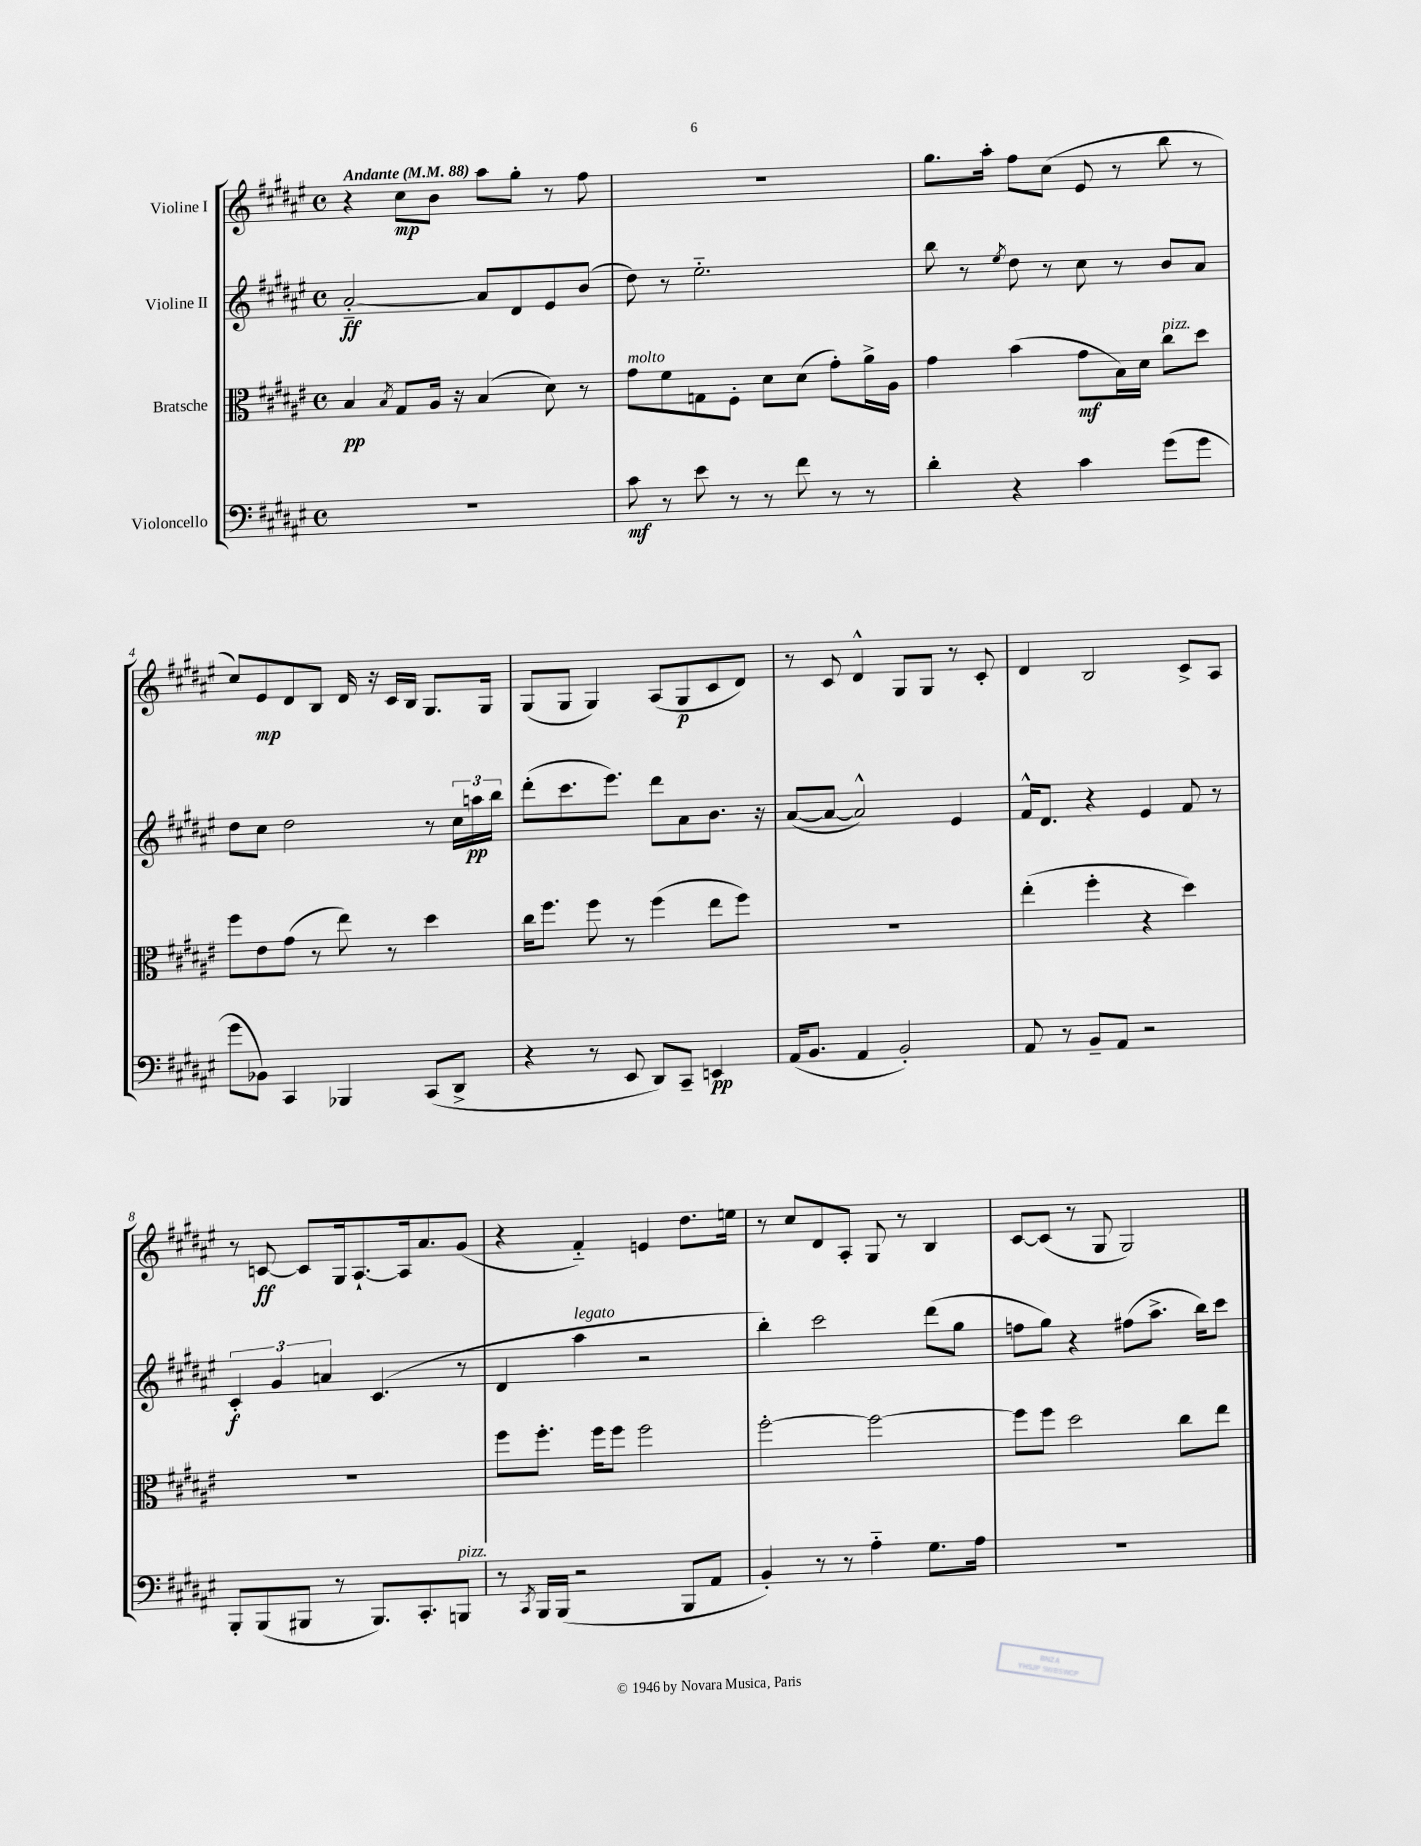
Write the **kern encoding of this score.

**kern	**dynam	**kern	**dynam	**kern	**dynam	**kern	**dynam
*part4	*part4	*part3	*part3	*part2	*part2	*part1	*part1
*staff4	*staff4	*staff3	*staff3	*staff2	*staff2	*staff1	*staff1
*I"Violoncello	*	*I"Bratsche	*	*I"Violine II	*	*I"Violine I	*
*clefF4	*	*clefC3	*	*clefG2	*	*clefG2	*
*k[f#c#g#d#a#e#]	*	*k[f#c#g#d#a#e#]	*	*k[f#c#g#d#a#e#]	*	*k[f#c#g#d#a#e#]	*
*M4/4	*	*M4/4	*	*M4/4	*	*M4/4	*
*met(c)	*	*met(c)	*	*met(c)	*	*met(c)	*
*MM88	*	*MM88	*	*MM88	*	*MM88	*
=1	=1	=1	=1	=1	=1	=1	=1
!	!	!	!	!	!	!LO:TX:a:B:t=Andante	!
1r	.	4B/	pp	[2a#/	ff	4r	.
.	.	8qB/	.	.	.	.	.
.	.	8G#/L	.	.	.	8cc#\L	mp
.	.	16A#/Jk	.	.	.	8b\J	.
.	.	16r	.	.	.	.	.
.	.	(4B/	.	8a#/L]	.	8aa#\L	.
.	.	.	.	8d#/	.	8gg#'\J	.
.	.	8d#\)	.	8e#/	.	8r	.
.	.	8r	.	(8b/J	.	8ff#\	.
=2	=2	=2	=2	=2	=2	=2	=2
!	!	!LO:TX:a:i:t=molto	!	!	!	!	!
8c#\	mf	8g#\L	.	8dd#\)	.	1r	.
8r	.	8f#\	.	8r	.	.	.
8e#\	.	8Gn\	.	2.ee#\	.	.	.
8r	.	8F#'\J	.	.	.	.	.
8r	.	8d#\L	.	.	.	.	.
8f#\	.	(8d#\J	.	.	.	.	.
8r	.	8g#'\L)	.	.	.	.	.
8r	.	16a#^\L	.	.	.	.	.
.	.	16A#\JJ	.	.	.	.	.
=3	=3	=3	=3	=3	=3	=3	=3
4d#'\	.	4g#\	.	8bb\	.	8.gg#\L	.
.	.	.	.	8r	.	.	.
.	.	.	.	.	.	16aa#'\Jk	.
.	.	.	.	8qee#/	.	.	.
4r	.	(4b\	.	8dd#\	.	8ff#\L	.
.	.	.	.	8r	.	(8cc#\J	.
4c#\	.	8g#\L	mf	8cc#\	.	8e#/	.
.	.	16B\L)	.	8r	.	8r	.
.	.	16d#\JJ	.	.	.	.	.
!	!	!LO:TX:a:i:t=pizz.	!	!	!	!	!
(8g#\L	.	8cc#\L	.	8b/L	.	8bb\	.
8g#\J	.	8dd#\J	.	8a#/J	.	8r	.
!!LO:LB:g=z
=4	=4	=4	=4	=4	=4	=4	=4
8g#\L	.	8ff#\L	.	8dd#\L	.	8cc#/L)	.
8BB-X\J)	.	8e#\	.	8cc#\J	.	8e#/	mp
4CC#/	.	(8g#\J	.	2dd#\	.	8d#/	.
.	.	8r	.	.	.	8B/J	.
4BBB-X/	.	8ee#\)	.	.	.	16d#/	.
.	.	.	.	.	.	16r	.
.	.	8r	.	.	.	16c#/LL	.
.	.	.	.	.	.	16B/JJ	.
(8CC#/L	.	4dd#\	.	8r	.	8.G#/L	.
8DD#^/J	.	.	.	24cc#\LL	.	.	.
.	.	.	.	24aan\	pp	.	.
.	.	.	.	.	.	16G#/Jk	.
.	.	.	.	24bb\JJ	.	.	.
=5	=5	=5	=5	=5	=5	=5	=5
4r	.	16cc#\KL	.	(8ddd#'\L	.	(8G#/L	.
.	.	8.ff#\J	.	.	.	.	.
.	.	.	.	8.ccc#\	.	8G#/J	.
8r	.	8ff#\	.	.	.	4G#/)	.
.	.	.	.	8.eee#\J)	.	.	.
8EE#/	.	8r	.	.	.	.	.
8DD#/L)	.	(4ff#\	.	8ddd#\L	.	(8A#/L	.
8CC#~/J	.	.	.	8a#\	.	8G#/	p
4EEn/	pp	8ee#\L	.	8.b\J	.	8c#/	.
.	.	8ff#\J)	.	.	.	8d#/J)	.
.	.	.	.	16r	.	.	.
=6	=6	=6	=6	=6	=6	=6	=6
(16AA#/KL	.	1r	.	([8a#/L	.	8r	.
8.BB/J	.	.	.	.	.	.	.
.	.	.	.	8a#/J_	.	8c#/	.
4AA#/	.	.	.	2a#^^/])	.	4d#^^/	.
2BB'/)	.	.	.	.	.	8G#/L	.
.	.	.	.	.	.	8G#/J	.
.	.	.	.	4e#/	.	8r	.
.	.	.	.	.	.	8c#'/	.
=7	=7	=7	=7	=7	=7	=7	=7
8AA#/	.	(4ee#'\	.	16f#^^/KL	.	4d#/	.
.	.	.	.	8.d#/J	.	.	.
8r	.	.	.	.	.	.	.
8BB~/L	.	4ff#'\	.	4r	.	2B/	.
8AA#/J	.	.	.	.	.	.	.
2r	.	4r	.	4e#/	.	.	.
.	.	4dd#\)	.	8f#/	.	8c#^/L	.
.	.	.	.	8r	.	8A#/J	.
!!LO:LB:g=z
=8	=8	=8	=8	=8	=8	=8	=8
8BBB'/L	.	1r	.	6c#'/	f	8r	.
(8BBB/	.	.	.	.	.	[8cn/	ff
.	.	.	.	6g#/	.	.	.
8BBB#X/J	.	.	.	.	.	8c/L]	.
.	.	.	.	6an/	.	.	.
8r	.	.	.	.	.	16G#/k	.
.	.	.	.	.	.	[8.A#`/	.
8.BBB#/L)	.	.	.	(4.c#/	.	.	.
.	.	.	.	.	.	16A#/k]	.
8.CC#'/	.	.	.	.	.	8.a#/	.
!LO:TX:a:i:t=pizz.	!	!	!	!	!	!	!
8BBBn/J	.	.	.	8r	.	(8g#/J	.
=9	=9	=9	=9	=9	=9	=9	=9
8r	.	8ff#\L	.	4d#/	.	4r	.
8qCC#/	.	.	.	.	.	.	.
16BBB/LL	.	8.ff#'\J	.	.	.	.	.
(16BBB/JJ	.	.	.	.	.	.	.
!	!	!	!	!LO:TX:a:i:t=legato	!	!	!
2r	.	.	.	4aa#\	.	4f#/)	.
.	.	16ff#\KL	.	.	.	.	.
.	.	8ff#\J	.	.	.	.	.
.	.	2ff#\	.	2r	.	4en/	.
8BBB/L	.	.	.	.	.	8.dd#\L	.
8AA#/J	.	.	.	.	.	.	.
.	.	.	.	.	.	16een\Jk	.
=10	=10	=10	=10	=10	=10	=10	=10
4BB'/)	.	[2ff#'\	.	4bb'\)	.	8r	.
.	.	.	.	.	.	8cc#/L	.
8r	.	.	.	2ccc#\	.	8d#/	.
8r	.	.	.	.	.	8A#'/J	.
4A#\	.	2ff#\_	.	.	.	8G#/	.
.	.	.	.	.	.	8r	.
8.G#\L	.	.	.	(8ddd#\L	.	4B/	.
.	.	.	.	8gg#\J	.	.	.
16A#\Jk	.	.	.	.	.	.	.
=11	=11	=11	=11	=11	=11	=11	=11
1r	.	8ff#\L]	.	8ffn\L	.	[8c#/L	.
.	.	8ff#\J	.	8gg#\J)	.	(8c#/J]	.
.	.	2dd#\	.	4r	.	8r	.
.	.	.	.	.	.	8G#/	.
.	.	.	.	(8ff#X\L	.	2G#/)	.
.	.	.	.	8.aa#^\J	.	.	.
.	.	8cc#\L	.	.	.	.	.
.	.	.	.	16bb\KL)	.	.	.
.	.	8ee#\J	.	8ccc#\J	.	.	.
==	==	==	==	==	==	==	==
*-	*-	*-	*-	*-	*-	*-	*-
